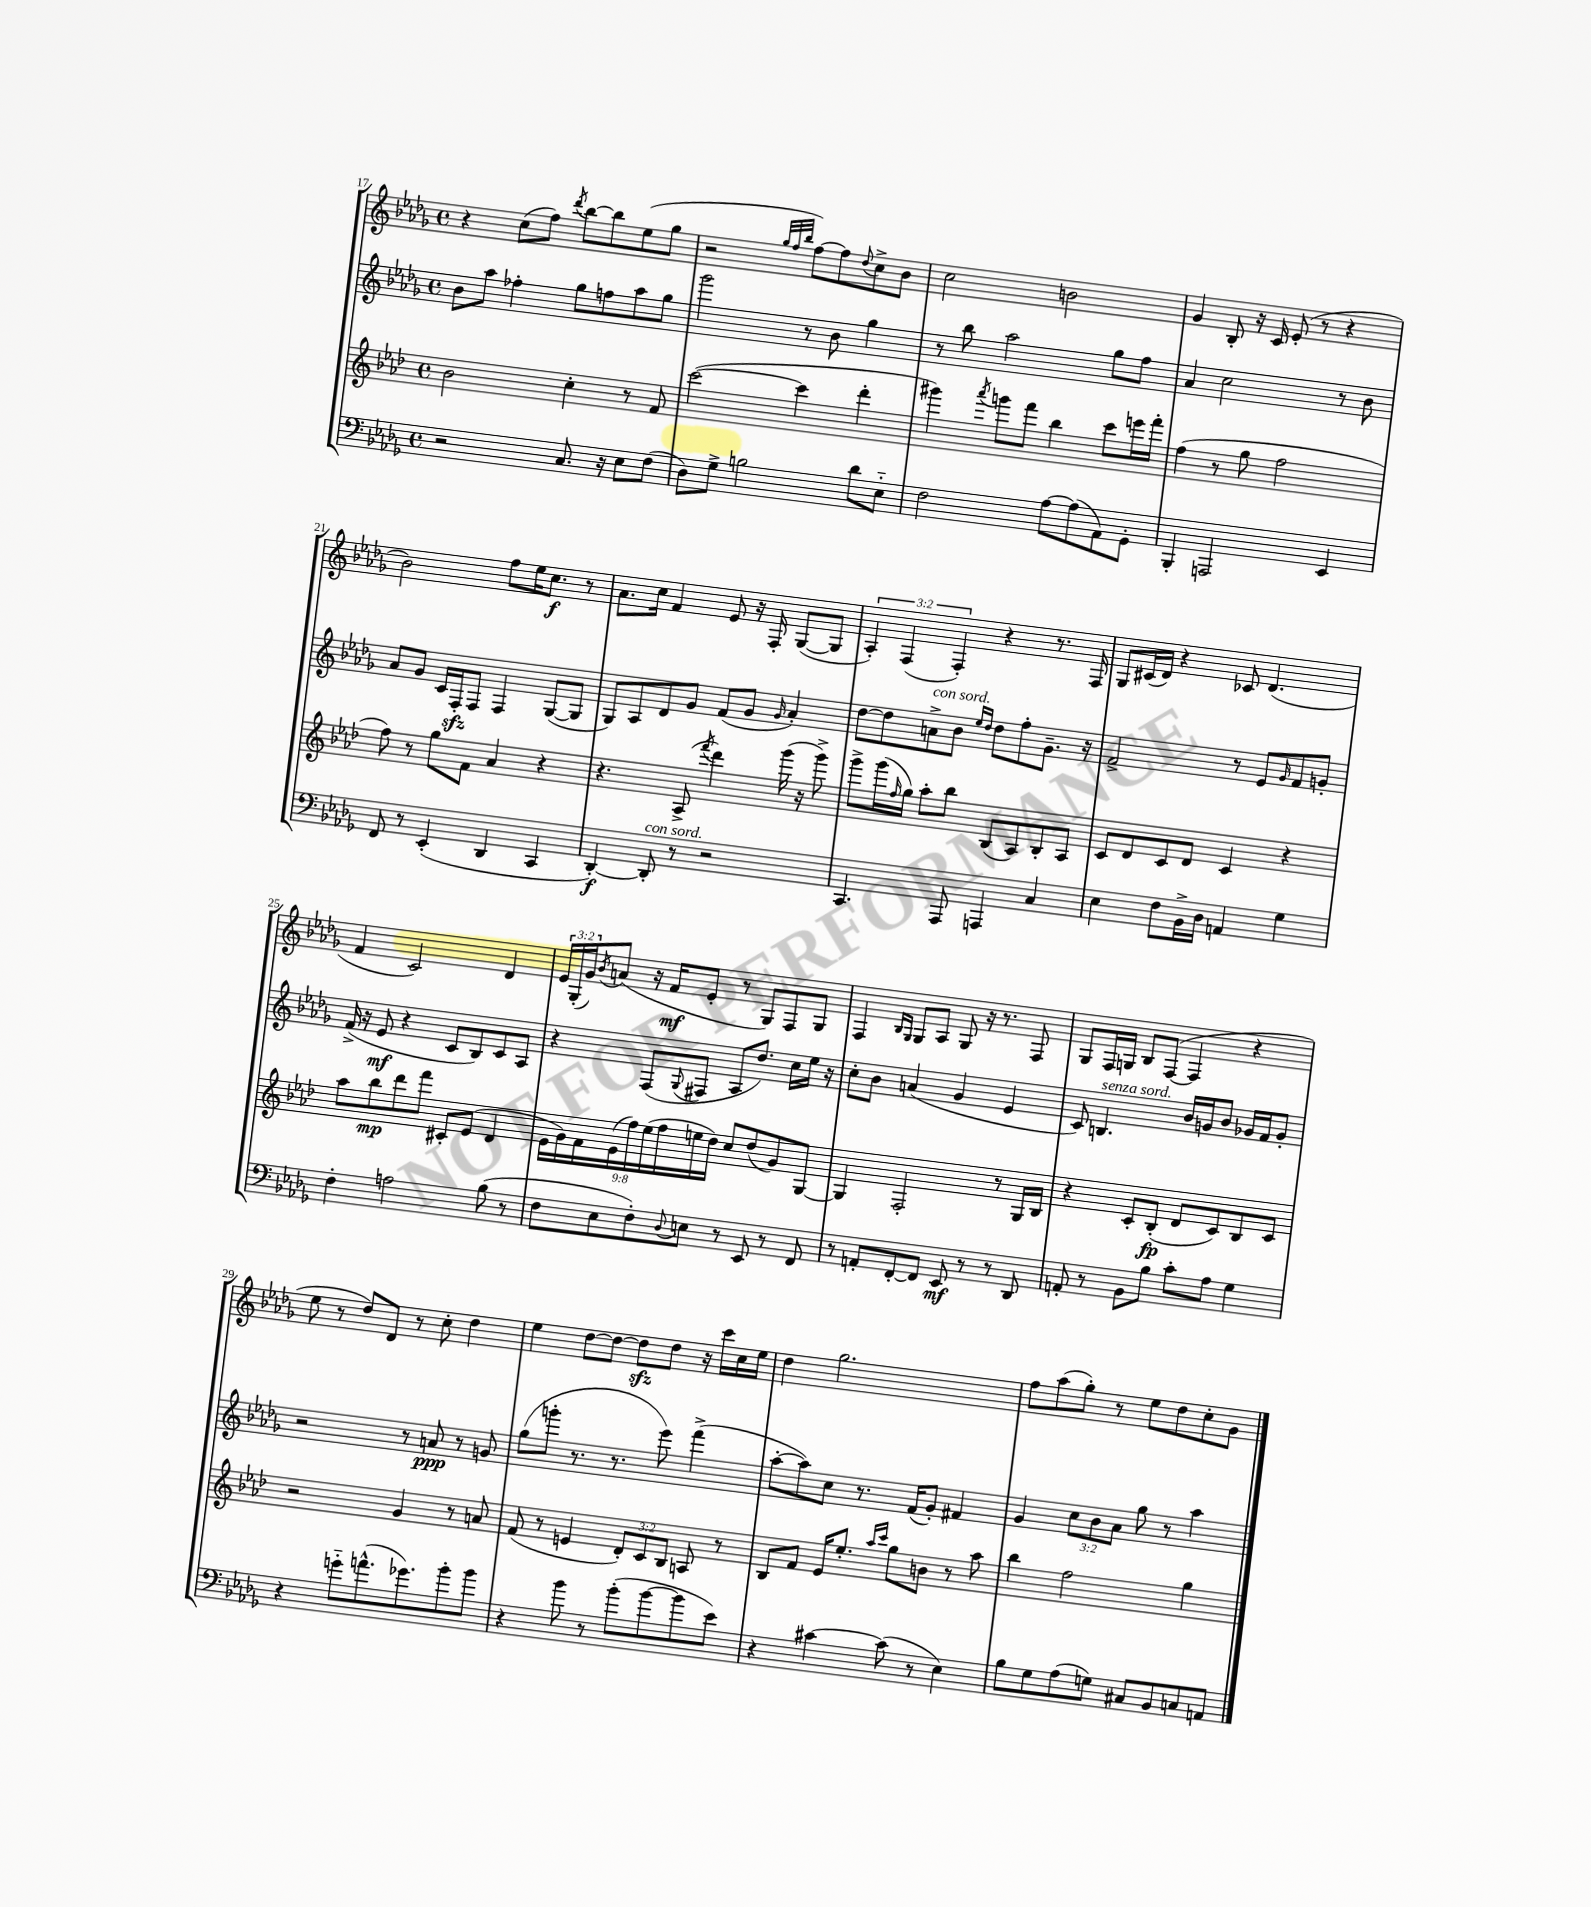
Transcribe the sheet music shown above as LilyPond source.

<<
\new StaffGroup <<
\new Staff = "s0" {
    \clef treble \key des \major \defaultTimeSignature \time 4/4 \override Staff.TupletNumber.text = #tuplet-number::calc-fraction-text
    r4 c''8( f''8) \acciaccatura { des'''8 } bes''8~ bes''8 ees''8( ges''8 |
    r2 \grace { ges''32 f''32 bes''32 } f''8~) f''8 \appoggiatura { des''8 } c''8-> bes'8 |
    c''2 b'2 |
    ges'4 bes8-. r16 c'16 ees'8-.( r8 r4 |
    bes'2) f''8 ees''16 c''8.\f r8 |
    aes'8. c''16 f'4 ees'8 r16 f16-. ges8~( ges8 |
    \tuplet 3/2 { aes4-.) f4( f4-.) } r4 r8. f16 |
    ges8 cis'16( des'16) r4 ces'8 des'4.( |
    f'4 c'2) des'4 |
    \tuplet 3/2 { ees'16 ges16-.( ges'16) } \acciaccatura { bes'8 } a'8( r16 f'16\mf ees'8-. r8 ges8) f8 ges8 |
    f4 \grace { bes16 ges16 } ges8 aes8 ges8 r16 r8. f8 |
    ges8 f16 g16 bes8 f8~( f4 r4 |
    ees''8 r8 des''8) des'8 r8 c''8-. des''4 |
    ees''4 des''8~ des''8~ des''8\sfz des''8 r16 c'''16 c''16 ees''16 |
    des''4 ges''2. |
    f''8 aes''8( ges''8-.) r8 ees''8 des''8 c''8-. ges'8 \bar "|." |
}
\new Staff = "s1" {
    \clef treble \key des \major \defaultTimeSignature \time 4/4 \override Staff.TupletNumber.text = #tuplet-number::calc-fraction-text
    bes'8 aes''8 fes''4-. ges''8 f''8 aes''8 ges''8 |
    ges'''2 r8 bes'8 ges''4 |
    r8 bes''8 aes''2 ges''8 f''8 |
    aes'4 c''2 r8 bes'8 |
    aes'8 ges'8 c'16 f16-.\sfz f8 f4 ges8~( ges8 |
    ges8) aes8 des'8 ges'8 f'8( ges'8 \grace { ges'16 } aes'4-.) |
    des''8~ des''8 a'8->^\markup { \italic "con sord." } bes'8 \grace { ees''16 des''16 } des''8 f''8-. ges'8.-- r16 |
    f'2-> r8 ees'8 \grace { ges'16 } f'8 g'8-. |
    f'16->( r16 ees'8\mf r4 c'8 bes8) c'8 aes8 |
    r4 f8( \appoggiatura { ges8 } fis8 aes8 des''8.) c''16 ees''16 r16 |
    c''8-. bes'8 a'4( ges'4 ees'4 |
    c'8) b4.^\markup { \italic "senza sord." } bes'16 g'16 bes'8 ges'16 f'16 ges'8-. |
    r2 r8 a'8\ppp r8 g'8 |
    ges''8( g'''8-. r8. r8. ees'''8) f'''4->( |
    aes''8~-. aes''8) c''8 r8. f'16( ges'8-.) fis'4 |
    ges'4 \tuplet 3/2 { c''8 bes'8 aes'8 } ges''8 r8 aes''4 \bar "|." |
}
\new Staff = "s2" {
    \clef treble \key aes \major \defaultTimeSignature \time 4/4 \override Staff.TupletNumber.text = #tuplet-number::calc-fraction-text
    bes'2 c''4-. r8 f'8 |
    c'''2~( c'''4 des'''4-. |
    gis'''4) \acciaccatura { aes'''8 } g'''8 f'''8 bes''4 c'''8 e'''16 f'''16-. |
    f''4( r8 g''8 f''2 |
    f''8) r8 g''8 f'8 aes'4 r4 |
    r4. aes8->( \acciaccatura { f'''8 } des'''4) g'''16( r16 g'''8->) |
    g'''8-> g'''16( \grace { f''16 } g''16) aes''8-. bes''8 bes8( aes8) bes8-. aes8 |
    c'8 des'8 c'8 des'8 c'4 r4 |
    aes''8 bes''8\mp des'''8 f'''8 cis'8-. ees'8( des'4 |
    \tuplet 9/8 { ees'16 g'16) f'16 ees'16( f''16) ees''16( f''16 e''16 des''16) } c''8 des''8( g'8) g8~ |
    g4 f2-. r8 g16 bes16 |
    r4 c'8-. bes8-.\fp( des'8 c'8) bes8 c'8 |
    r2 g'4 r8 a'8 |
    f'8( r8 e'4 \tuplet 3/2 { des'8-.) c'8 bes8 } a8 r8 |
    bes8 f'8 ees'16 ees''8.-. \grace { aes''16 c'''16 } g''8 b'8 r8 aes''8 |
    bes''4 f''2 g''4 \bar "|." |
}
\new Staff = "s3" {
    \clef bass \key des \major \defaultTimeSignature \time 4/4
    r2 c8. r16 ees8 f8( |
    des8) ges8-> b2 des'8 ees8-_ |
    f2 aes8~ aes8( aes,8) ges,8-. |
    bes,,4-. a,,2 ees,4 |
    f,8 r8 ees,4-.( des,4 c,4 |
    des,4~-.\f) des,8-.^\markup { \italic "con sord." } r8 r2 |
    c,4. aes,,8 a,,4 c4 |
    ees4 f8 bes,16-> des16 a,4 ges4 |
    f4-. a2 bes8( r8 |
    f8 ees8 f8-.) \appoggiatura { des8 } e8 r8 ees,8 r8 f,8 |
    r8 a,8-. f,8~-. f,8 ees,8\mf r8 r8 des,8 |
    a,8-. r8 bes,8 bes8 c'8-. aes8 ges4 |
    r4 g'8-_ a'8.-^( ges'8.) bes'8-. bes'8 |
    r4 bes'8 r8 bes'8-.( bes'8~ bes'8 ees'8) |
    r4 cis'4~ cis'8( r8 ees4) |
    bes8 ges8 aes8( g8) cis8 bes,8 c8 a,8 \bar "|." |
}
>>
>>
\layout { \context { \Score currentBarNumber = #17 } }
